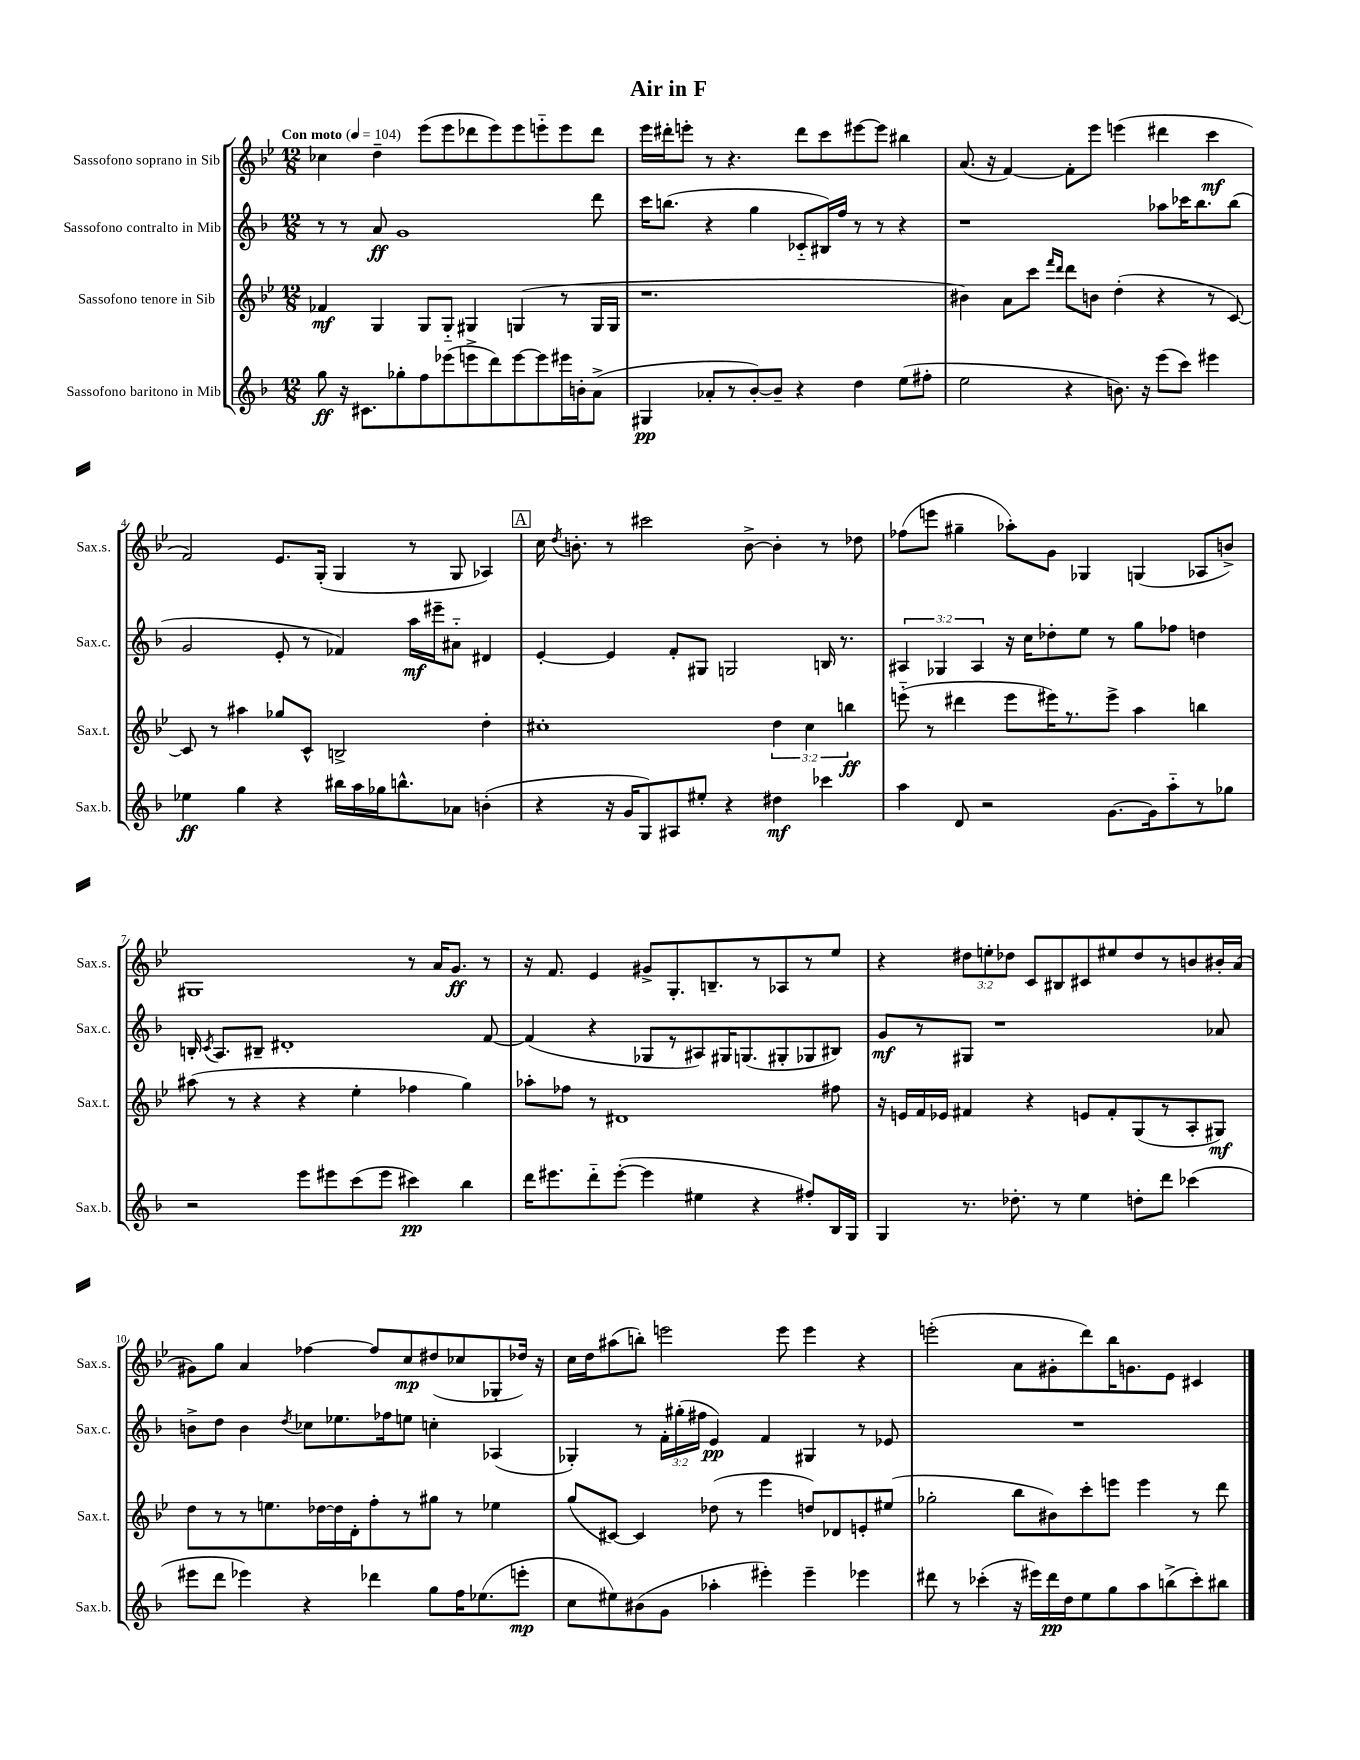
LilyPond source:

\header { title = "Air in F" }
<<
\new StaffGroup <<
\new Staff = "s0" \with { instrumentName = "Sassofono soprano in Sib" shortInstrumentName = "Sax.s." } {
    \clef treble \key bes \major \numericTimeSignature \time 12/8 \override Staff.TupletNumber.text = #tuplet-number::calc-fraction-text \tempo "Con moto" 4 = 104
    \autoBeamOff ces''4 d''4-- ees'''8[( ees'''8 des'''8 ees'''8) ees'''8 e'''8-_ e'''8 des'''8] |
    ees'''16[ dis'''16-. e'''8]-. r8 r4. dis'''8[ c'''8 eis'''8~ eis'''8] bis''4 |
    a'8.( r16 f'4~) f'8[-. ees'''8] e'''4( dis'''4 c'''4\mf |
    f'2) ees'8.[ g16]-.( g4 r8 g8 aes4) |
    \mark \markup { \box "A" } c''16 \acciaccatura { d''8 } b'8.-. r8 cis'''2 b'8~-> b'4-. r8 des''8 |
    fes''8[( e'''8] gis''4-- aes''8[-.) g'8] ges4 g4( aes8[ b'8]->) |
    gis1 r8 a'16[ g'8.]\ff r8 |
    r16 f'8. ees'4 gis'8[-> g8.-. b8.-- r8 aes8 r8 ees''8] |
    r4 \tuplet 3/2 { dis''8[ e''8-. des''8] } c'8[ bis8 cis'8 eis''8 des''8 r8 b'8 bis'16-. a'16]( |
    gis'8[) g''8] a'4 fes''4~ fes''8[ c''8\mp dis''8( ces''8 ges8-. des''16]) r16 |
    c''16[ d''16 ais''8( b''8]-.) e'''2 e'''8 e'''4 r4 |
    e'''2-.( a'8[ gis'8-. d'''8) bes''16 g'8. ees'8] cis'4 \bar "|." |
}
\new Staff = "s1" \with { instrumentName = "Sassofono contralto in Mib" shortInstrumentName = "Sax.c." } {
    \clef treble \key f \major \numericTimeSignature \time 12/8 \override Staff.TupletNumber.text = #tuplet-number::calc-fraction-text
    \autoBeamOff r8 r8 a'8\ff g'1 d'''8 |
    c'''16[ b''8.]( r4 g''4 ces'8[-_ bis16) f''16] r8 r8 r4 |
    r1 aes''8[ ces'''16 bes''8. bes''8]( |
    g'2 e'8-. r8 fes'4) a''16[\mf eis'''16-- ais'8]-_ dis'4 |
    \mark \markup { \box "A" } e'4~-. e'4 f'8[-. gis8] g2 b16 r8. |
    \tuplet 3/2 { ais4 ges4 ais4 } r16 c''16[ des''8-. e''8] r8 g''8[ fes''8] d''4 |
    b16-. \acciaccatura { c'8 } a8.[ bis8]-- dis'1-. f'8~ |
    f'4( r4 ges8[ r8 ais8) gis16 g8.( gis8-. ges8 bis8]) |
    g'8[\mf r8 gis8] r1 aes'8 |
    b'8[-> d''8] b'4 \acciaccatura { d''8 } ces''8[ ees''8. fes''16 e''8] c''4-. aes4( |
    ges4-.) r8 \tuplet 3/2 { f'16[-. gis''16-.( fis''16] } e'4\pp) f'4 gis4 r8 ees'8 |
    R1. \bar "|." |
}
\new Staff = "s2" \with { instrumentName = "Sassofono tenore in Sib" shortInstrumentName = "Sax.t." } {
    \clef treble \key bes \major \numericTimeSignature \time 12/8 \override Staff.TupletNumber.text = #tuplet-number::calc-fraction-text
    \autoBeamOff fes'4\mf g4 g8[ g8]-_ gis4 g4( r8 g16[ g16] |
    r1. |
    bis'4) a'8[ c'''8] \grace { f'''16[ d'''16] } d'''8[ b'8] d''4-.( r4 r8 c'8~) |
    c'8 r8 ais''4 ges''8[ c'8]-^ b2-> d''4-. |
    \mark \markup { \box "A" } cis''1-. \tuplet 3/2 { d''4 cis''4 b''4\ff } |
    e'''8-_( r8 dis'''4 e'''8[ eis'''16) r8. eis'''8]-> a''4 b''4 |
    ais''8( r8 r4 r4 ees''4-. fes''4 g''4) |
    aes''8[-. fes''8] r8 dis'1 fis''8 |
    r16 e'16[ f'16 ees'16] fis'4 r4 e'8[ fis'8-. g8( r8 a8-. gis8]\mf) |
    d''8[ r8 r8 e''8. des''16~ des''16 d'16-. f''8-. r8 gis''8] r8 ees''4 |
    g''8[( cis'8]~) cis'4 des''8( r8 ees'''4 d''8[) des'8 e'8-. eis''8]( |
    ges''2-. bes''8[ bis'8) c'''8-. e'''8] e'''4 r8 d'''8 \bar "|." |
}
\new Staff = "s3" \with { instrumentName = "Sassofono baritono in Mib" shortInstrumentName = "Sax.b." } {
    \clef treble \key f \major \numericTimeSignature \time 12/8
    \autoBeamOff g''8\ff r16 cis'8.[ ges''8-. f''8 ees'''8( e'''8-> d'''8) e'''8~ e'''8 eis'''16 b'16-. a'8]->( |
    gis4\pp aes'8[-. r8 bes'8~-.) bes'8]-- r4 d''4 e''8[( fis''8]-. |
    e''2 r4 b'8.) r16 e'''8[( c'''8]) eis'''4 |
    ees''4\ff g''4 r4 bis''16[ a''16 ges''16 b''8.-^ aes'8] b'4-.( |
    \mark \markup { \box "A" } r4 r16 g'16[ g8) ais8 eis''8]-. r4 dis''4\mf ces'''4 |
    a''4 d'8 r2 g'8.[~ g'16 a''8-_ r8 ges''8] |
    r2 e'''8[ eis'''8 c'''8( eis'''8] cis'''4\pp) bes''4 |
    d'''16[ eis'''8. d'''8-_ eis'''8]~-.( eis'''4 eis''4 r4 fis''8[-.) bes16 g16] |
    g4 r8. des''8.-. r8 e''4 d''8[-. d'''8] ces'''4( |
    eis'''8[ d'''8] ees'''4) r4 des'''4 g''8[ f''16 ees''8.( e'''8]-.\mp |
    c''8[ eis''8) bis'8( g'8] aes''4-. eis'''4-.) eis'''4-- ees'''4 |
    dis'''8 r8 ces'''4-.( r16 eis'''16[) dis'''16\pp d''16 e''8 g''8 a''8 b''8->( ces'''8-.) bis''8] \bar "|." |
}
>>
>>
